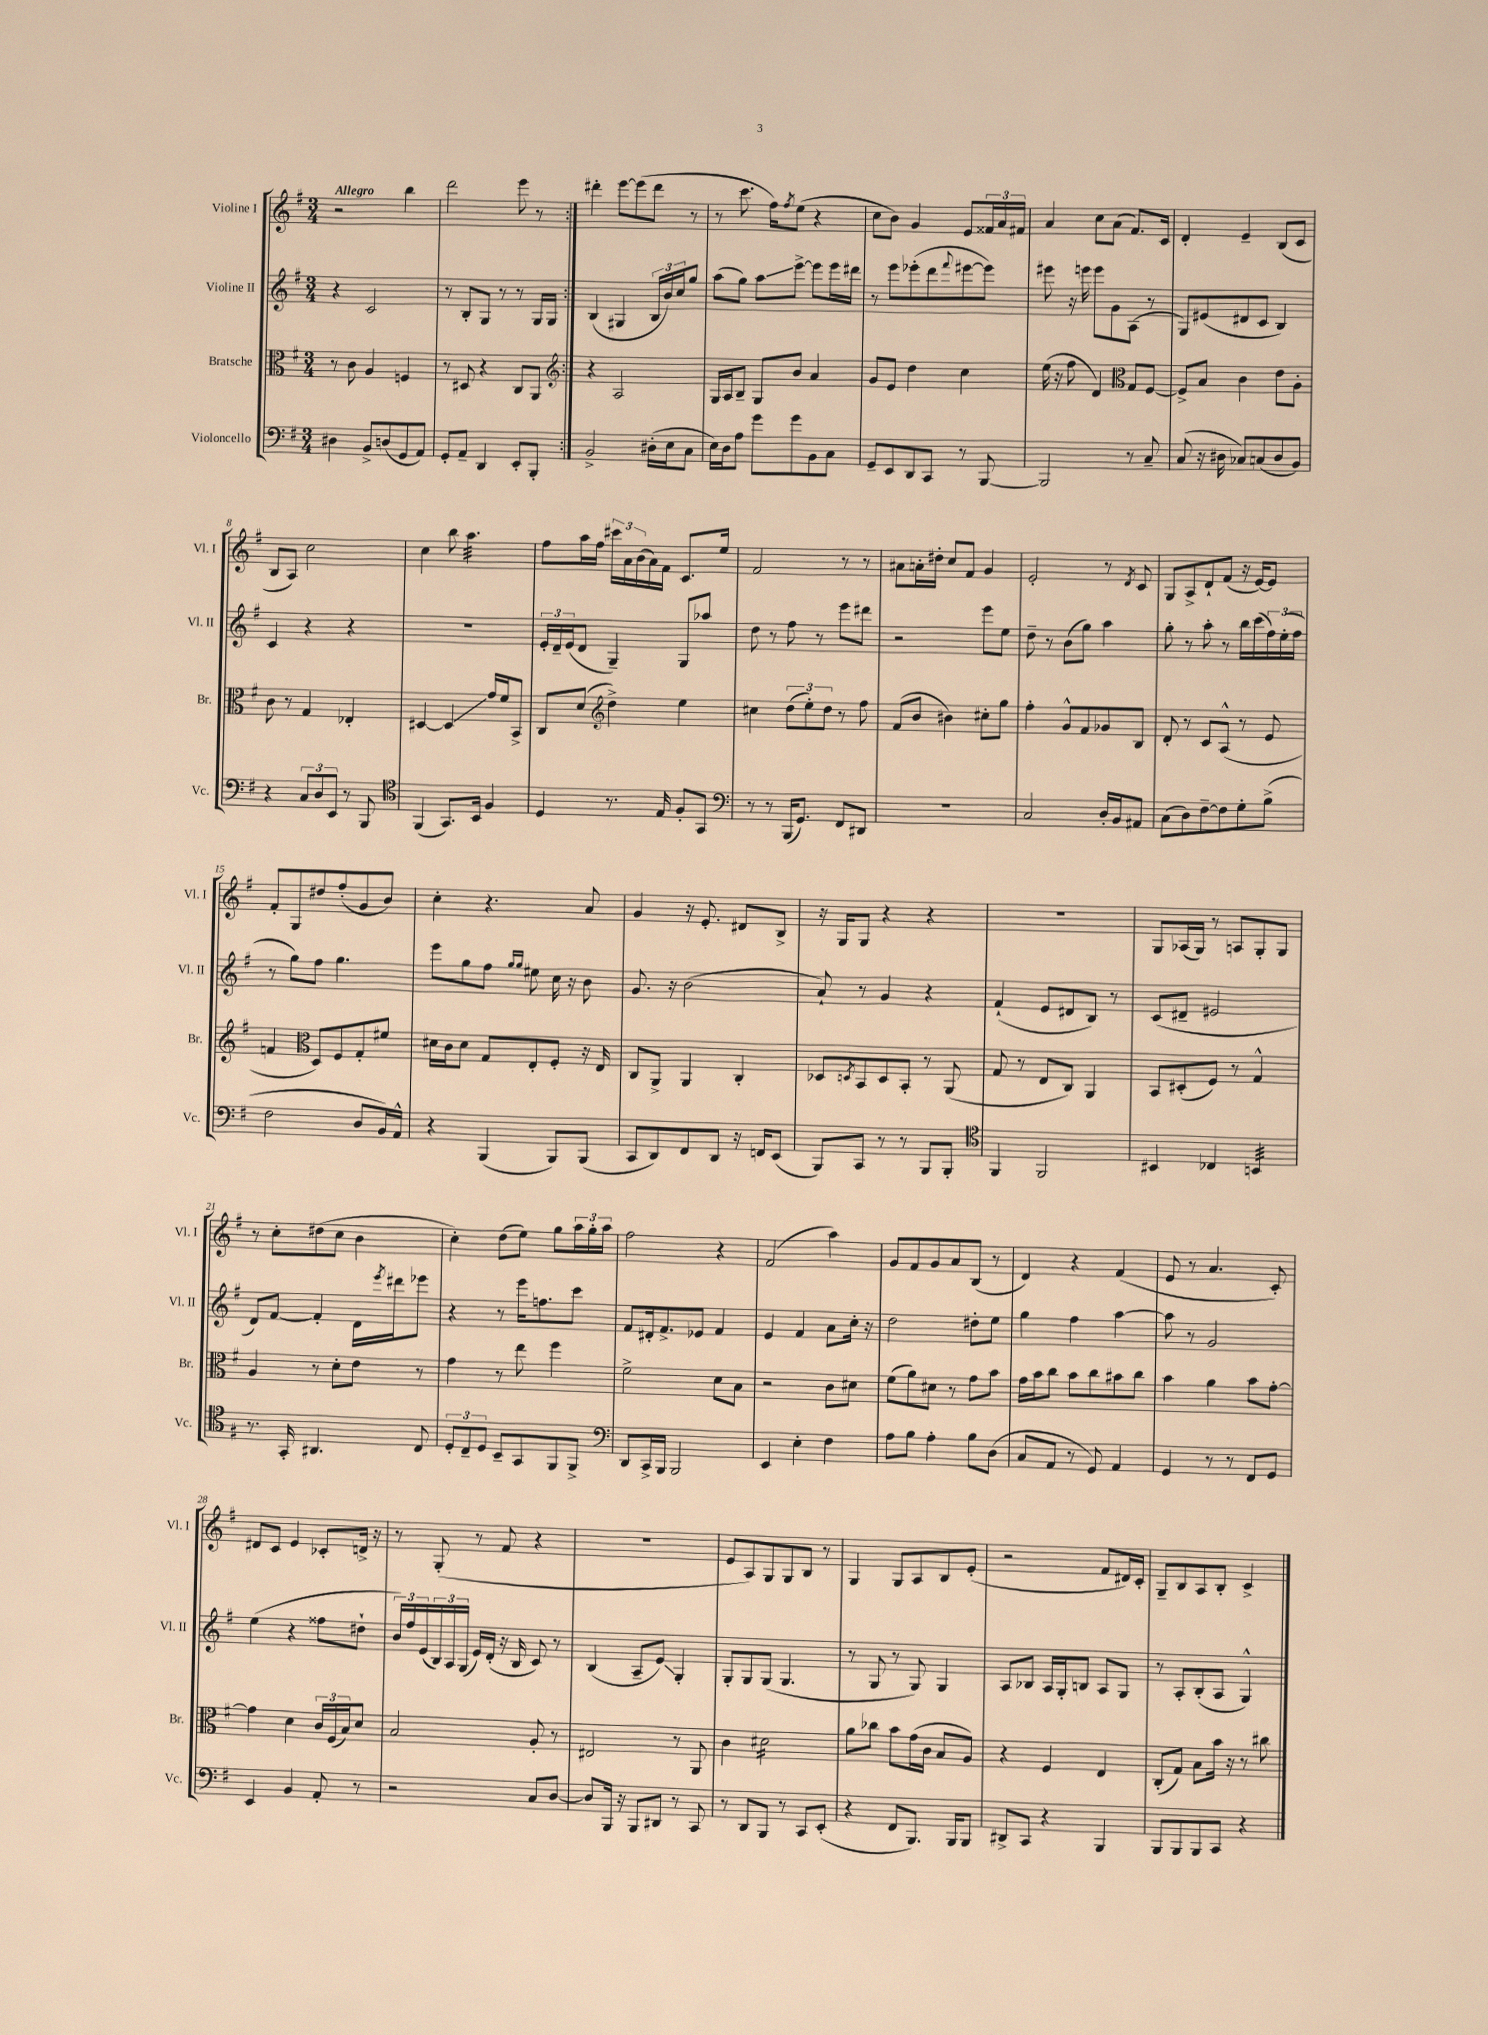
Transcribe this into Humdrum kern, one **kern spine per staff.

**kern	**kern	**kern	**kern
*staff4	*staff3	*staff2	*staff1
*clefF4	*clefC3	*clefG2	*clefG2
*k[f#]	*k[f#]	*k[f#]	*k[f#]
*M3/4	*M3/4	*M3/4	*M3/4
4D#	8r	4r	2r
.	8c	.	.
8BB^	4A	2c	.
(8D	.	.	.
8GG	4F	.	4bb
8AA)	.	.	.
=	=	=	=
8GG'	8r	8r	2ddd
8AA~	8D#	8B'	.
4DD	4r	8G	.
.	.	8r	.
8EE'	8C	8r	8eee
8BBB'	8AA	16G	8r
.	.	16G	.
=:|!	=:|!	=:|!	=:|!
*	*clefG2	*	*
2BB^	4r	(4B	4ddd#'
.	2A	4G#	[8eee
.	.	.	(8eee]
(16D#'	.	24B	8ddd#
.	.	24b)	.
16E	.	.	.
.	.	24cc	.
8C	.	8gg	8r
=	=	=	=
16E)	16G	(8aa	8r
16D	16A	.	.
8A	8B~	8gg)	8.ccc
8g	8G	8aa	.
.	.	.	16ff#)
.	.	.	8qff#
8g	8b	[8eee^	(8ee
8BB	4a	8eee]	4r
8C	.	16eee	.
.	.	16ddd#	.
=	=	=	=
8GG~	8g	8r	8cc
8EE	8e	8eee	8b)
8DD	4dd	(8eee-'	4g
8CC	.	8ddd	.
.	.	8qqfff#	.
8r	4cc	[8eee#	8e
[8BBB	.	8eee#])	24f##
.	.	.	24a
.	.	.	24f#
=	=	=	=
2BBB]	(16ee	8eee#	4a
.	16r	.	.
.	8ff#	16r	.
.	.	16eee	.
.	4d)	8eee	8cc
.	.	8g	(8a
*	*clefC3	*	*
8r	8G	(8A	8.f#)
8C~	[8F#	8r	.
.	.	.	16c
=	=	=	=
(8C	8F#^]	8G)	4d'
16r	8B	(8e#	.
16D#	.	.	.
8C-)	4c	8d#	4e~
(8C	.	8c	.
8D#	8e	4B)	(8B
8BB)	8A'	.	8c
=	=	=	=
4r	8c	4c	8B
.	8r	.	8A)
12C	4G	4r	2cc
12D	.	.	.
12EE	.	.	.
8r	4E-'	4r	.
8BBB	.	.	.
=	=	=	=
*clefC4	*	*	*
(4FF#	[4D#	2.r	4cc
8.GG)	4D#]	.	8bb
.	.	.	4.aa
16BB	.	.	.
4F#	16g	.	.
.	16f#	.	.
.	8BB^	.	.
=	=	=	=
4D	8C	24e'	8ff#
.	.	24d~	.
.	.	(24e	.
.	(8d	8d	16aa
.	.	.	16ff#
*	*clefG2	*	*
8.r	4dd^)	4G~)	24ccc#
.	.	.	24a
.	.	.	(24b
.	.	.	16a)
16E	.	.	16f#
8F#'	4ee	8G	8.c
8GG	.	8aa-	.
.	.	.	16ee
=	=	=	=
*clefF4	*	*	*
8r	4cc#	8dd	2f#
8r	.	8r	.
(16BBB	(12dd	8ff#	.
8.GG)	.	.	.
.	12ee')	.	.
.	.	8r	.
.	12dd	.	.
8FF#	8r	8eee	8r
8DD#	8ff#	8ddd#	8r
=	=	=	=
2.r	(8f#	2r	8a#
.	8b	.	16a'
.	.	.	16dd#'
.	4b#)	.	8cc
.	.	.	8f#
.	8cc#'	8eee	4g
.	8gg	8ee	.
=	=	=	=
2C	4ff#'	8dd~	2e'
.	.	8r	.
.	8g^^	(8b	.
.	8f#	8gg)	.
16D'	8g-	4aa	8r
16BB	.	.	.
.	.	.	8qd
8AA#	8B	.	8c
=	=	=	=
(8C	8d'	8gg'	8G
8D)	8r	8r	8A^
[8F#~	8c	8aa'	8d`
8F#]	(8A^^	8r	(8f#
8G'	8r	16bb	16r
.	.	(16ccc	[16e)
(8B^	8e	24ff#)	8e]
.	.	(24ee'	.
.	.	24ff#	.
=	=	=	=
2F#	4f	8r	8f#'
.	.	8gg)	8G
*	*clefC3	*	*
.	8D)	8ff#	8dd#
.	8F#	4.gg	(8ff#'
8D	8G'	.	8g
16BB)	8f#	.	8b)
16AA^^	.	.	.
=	=	=	=
4r	16d#	8eee	4cc'
.	16c	.	.
.	8d#	8gg	.
(4BBB	8G	8ff#	4.r
.	.	16qqgg	.
.	.	16qqgg	.
.	8E'	8ee#	.
8BBB)	8F#'	16cc	.
.	.	16r	.
(8BBB	16r	8b	8a
.	16E	.	.
=	=	=	=
8CC	8C	8.g	4g
8DD)	8AA^	.	.
.	.	16r	.
8FF#	4AA	(2b	16r
.	.	.	8.e'
8DD	.	.	.
16r	4C'	.	8d#
16FF	.	.	.
(8EE	.	.	8B^
=	=	=	=
8BBB)	8D-	8a`)	16r
.	.	.	16G
.	8qD	.	.
8CC	8BB	8r	8G
8r	8D	4g	4r
8r	8BB'	.	.
8BBB	8r	4r	4r
8BBB'	(8AA	.	.
=	=	=	=
*clefC4	*	*	*
4FF#	8G	(4f#`	2.r
.	8r	.	.
2FF#	8E	8e	.
.	8C)	8d#	.
.	4AA	8B)	.
.	.	8r	.
=	=	=	=
4BB#	8BB	(8c	8G
.	(8D#'	8d#~	(16A-
.	.	.	16G)
4C-	8F#)	2e#	8r
.	8r	.	8A
4BB	4G^^	.	8G'
.	.	.	8G
=	=	=	=
8.r	4A	8d)	8r
.	.	[8f#	8cc'
16GG'	.	.	.
4.AA#	8r	4f#']	(8dd#
.	8d'	.	8cc
.	8e	16d	4b
.	.	8qeee	.
.	.	16ddd#	.
8C	8r	8eee-	.
=	=	=	=
12D'	4g	4r	4cc')
12C~	.	.	.
12D	.	.	.
8BB~	8r	8r	(8dd
8GG	8ee	16eee	8ee)
.	.	8.ff	.
8FF#	4ff#	.	8gg
8FF#^	.	8ccc	24aa
.	.	.	24gg'
.	.	.	24aa
=	=	=	=
*clefF4	*	*	*
8DD	2f#^	8f#	2ff#
16CC^	.	16d#'	.
16BBB	.	8.f#^	.
2BBB	.	.	.
.	.	8e-	.
.	8d	4f#	4r
.	8B	.	.
=	=	=	=
4EE	2r	4e	(2f#
4E'	.	4f#	.
4F#	8c	8a	4aa)
.	8d#	16cc'	.
.	.	16r	.
=	=	=	=
8A	(8f#	2dd	8g
8B	8a)	.	8f#
4A'	8d#	.	8g
.	8r	.	8a
8B	8g	8dd#'	(8B
(8D	8b	8ee	8r
=	=	=	=
8C	16g	4gg	4d)
.	16b	.	.
8AA	8cc	.	.
8r	8b	4ff#	4r
8GG)	8cc	.	.
4AA	8b#	[4aa	(4f#
.	8cc	.	.
=	=	=	=
4GG	4b	8aa]	8e
.	.	8r	8r
8r	4a	2g	4.a
8r	.	.	.
8FF#	8b	.	.
8GG	[8g'	.	8c')
=	=	=	=
4EE	4g]	(4ee	8d#
.	.	.	8c
4BB	4d	4r	4e
8AA'	24c	8ff##	8c-'
.	(24F#	.	.
.	24B)	.	.
8r	8d	8dd#`	16d^
.	.	.	16r
=	=	=	=
2r	2B	24b)	8r
.	.	24ff#	.
.	.	(24e	.
.	.	24B)	(8G'
.	.	24A	.
.	.	(24G	.
.	.	16e)	8r
.	.	(16d'	.
.	.	16r	8f#
.	.	16B	.
8C	8A'	8c)	4r
[8D	8r	8r	.
=	=	=	=
8D]	2E#	(4B	2.r
16BBB	.	.	.
16r	.	.	.
8BBB	.	8A~	.
8DD#	.	8e)	.
8r	8r	4G'	.
8CC	8AA	.	.
=	=	=	=
8r	4c	8G'	8e
8DD	.	8G	8A)
8BBB	2d#	(8G	8G
8r	.	4.G	8G
8CC	.	.	8B
(8EE'	.	.	8r
=	=	=	=
4r	8a	8r	4G
.	8cc-	8G	.
8FF#	8b	8r	8G
8.BBB)	(16g	8G)	8A
.	16c	.	.
.	8B	4G	8B
16BBB	.	.	.
8BBB	8A)	.	(8e'
=	=	=	=
8DD#^	4r	8A	2r
8CC	.	8B-	.
4r	4F#	16A	.
.	.	16G'	.
.	.	8B	.
4BBB	4E	8A	8f#
.	.	8G	16d#)
.	.	.	16c'
=	=	=	=
8BBB	(8C'	8r	8G~
8BBB	8G)	8A'	8B
8BBB	8B	(8B'	8A
8CC	16b	8A	8B'
.	16r	.	.
4r	8r	4G^^)	4c^
.	8cc#	.	.
==	==	==	==
*-	*-	*-	*-
